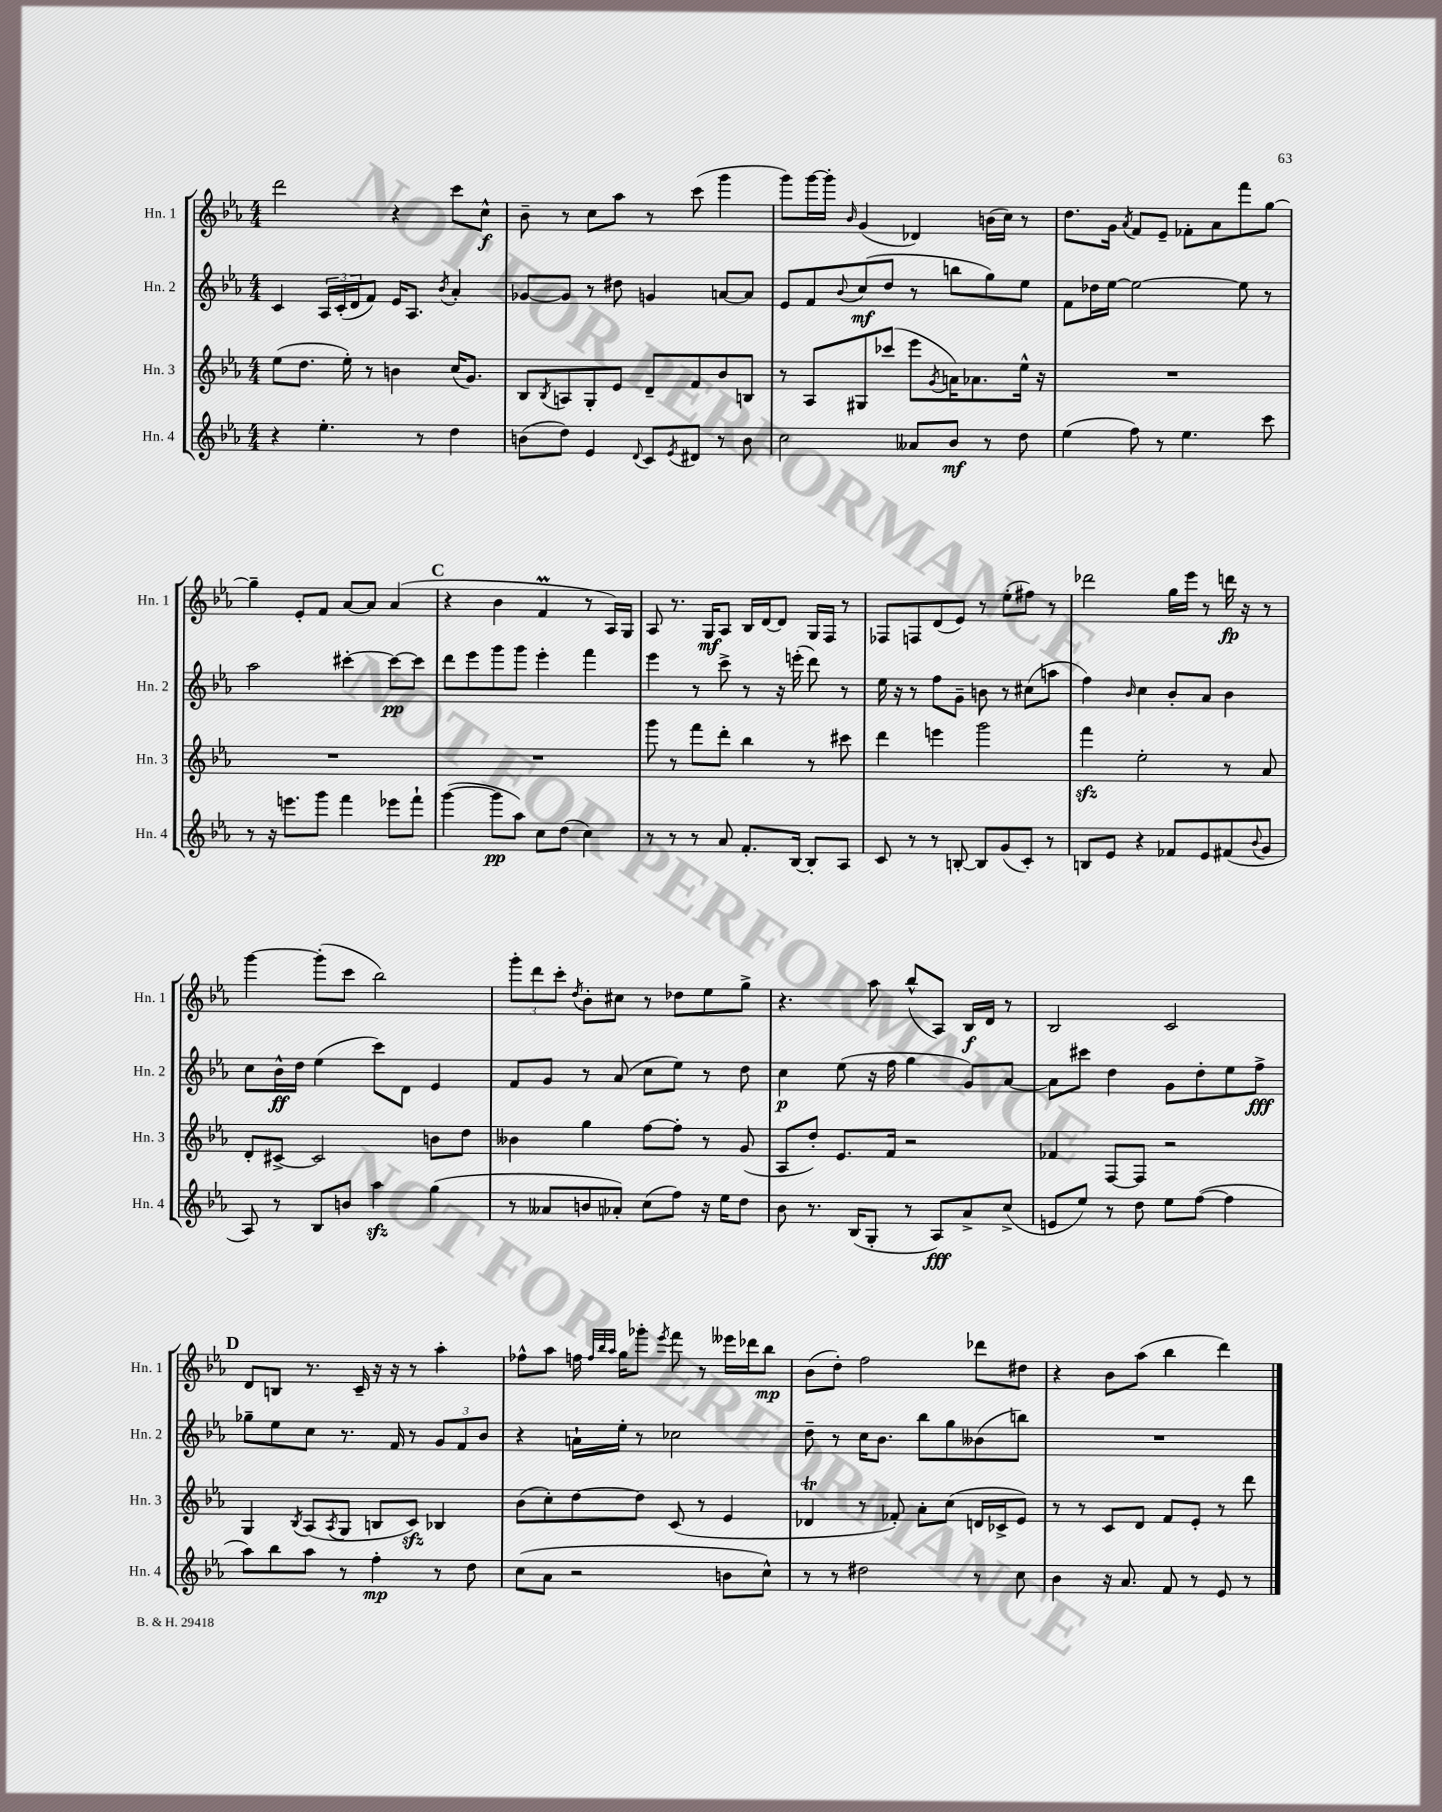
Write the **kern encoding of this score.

**kern	**dynam	**kern	**kern	**dynam	**kern	**dynam
*part4	*part4	*part3	*part2	*part2	*part1	*part1
*staff4	*staff4	*staff3	*staff2	*staff2	*staff1	*staff1
*I"Hn. 4	*	*I"Hn. 3	*I"Hn. 2	*	*I"Hn. 1	*
*I'Hn. 4	*	*I'Hn. 3	*I'Hn. 2	*	*I'Hn. 1	*
*clefG2	*	*clefG2	*clefG2	*	*clefG2	*
*k[b-e-a-]	*	*k[b-e-a-]	*k[b-e-a-]	*	*k[b-e-a-]	*
*M4/4	*	*M4/4	*M4/4	*	*M4/4	*
=31	=31	=31	=31	=31	=31	=31
4r	.	(8ee-\L	4c/	.	2ddd\	.
.	.	8.dd\J	.	.	.	.
4.ee-'\	.	.	24A-/LL	.	.	.
.	.	.	(24c'/	.	.	.
.	.	16ee-'\)	.	.	.	.
.	.	.	24d/J	.	.	.
.	.	8r	8f/J)	.	.	.
.	.	4bn\	16e-/KL	.	4r	.
.	.	.	8.A-/J	.	.	.
8r	.	.	.	.	.	.
.	.	.	8qb-/	.	.	.
4dd\	.	(16cc/KL	4a-'/	.	8ccc\L	.
.	.	8.g/J)	.	.	.	.
.	.	.	.	.	8cc^^\J	f
=32	=32	=32	=32	=32	=32	=32
(8bn\L	.	8B-/L	[8g-X/L	.	8b-~\	.
.	.	8qB-/	.	.	.	.
8dd\J)	.	8An/	8g-/J]	.	8r	.
4e-/	.	8G'/	8r	.	8cc\L	.
.	.	8e-/J	8dd#X\	.	8aa-\J	.
8qqd/	.	.	.	.	.	.
8c/L	.	8d~/L	4gn/	.	8r	.
8qe-/	.	.	.	.	.	.
8d#X/J	.	8f/	.	.	(8ccc\	.
8r	.	8b-/	[8an/L	.	4ggg\	.
8b\	.	8Bn/J	8a/J]	.	.	.
=33	=33	=33	=33	=33	=33	=33
2cc\	.	8r	8e-/L	.	8ggg\L)	.
.	.	8A-/L	8f/	.	[16ggg\L	.
.	.	.	.	.	16ggg'\JJ]	.
.	.	.	8qqb-/	.	16qqb-/	.
.	.	8G#X/	(8cc/	mf	(4g/	.
.	.	(8ccc-X/J	8dd/J	.	.	.
8a--X/L	.	8eee-\L	8r	.	4d-X/)	.
.	.	8qg/	.	.	.	.
8b-/J	mf	16an\K)	8bbn\L	.	.	.
.	.	8.a-X\	.	.	.	.
8r	.	.	8gg\)	.	(16bn\LL	.
.	.	.	.	.	16cc\JJ)	.
8dd\	.	16ee-^^\Jk	8ee-\J	.	8r	.
.	.	16r	.	.	.	.
=34	=34	=34	=34	=34	=34	=34
(4ee-\	.	1r	8f\L	.	8.dd\L	.
.	.	.	16dd-X\L	.	.	.
.	.	.	[16ee-\JJ	.	16g\Jk	.
.	.	.	.	.	8qa-/	.
8ff\)	.	.	2ee-\_	.	8f/L	.
8r	.	.	.	.	8e-~/J	.
4.ee-\	.	.	.	.	8f-X'\L	.
.	.	.	.	.	8a-\	.
.	.	.	8ee-\]	.	8fff\	.
8ccc\	.	.	8r	.	[8gg\J	.
!!LO:LB:g=z
=35	=35	=35	=35	=35	=35	=35
8r	.	1r	2aa-\	.	4gg~\]	.
16r	.	.	.	.	.	.
8.eeen\L	.	.	.	.	.	.
.	.	.	.	.	8e-'/L	.
8ggg\J	.	.	.	.	8f/J	.
4fff\	.	.	[4ccc#X'\	.	[8a-/L	.
.	.	.	.	.	8a-/J]	.
8eee-X\L	.	.	8ccc#\L_	pp	(4a-/	.
8fff`\J	.	.	8ccc#\J]	.	.	.
!!LO:REH:place=s1:t=C
=36	=36	=36	=36	=36	=36	=36
([4ggg\	.	1r	8ddd\L	.	4r	.
.	.	.	8eee-\	.	.	.
8ggg\L]	pp	.	8ggg\	.	4b-\	.
8aa-\J)	.	.	8ggg\J	.	.	.
8cc\L	.	.	4eee-'\	.	4fM/	.
(8dd\J	.	.	.	.	.	.
4cc\)	.	.	4fff\	.	8r	.
.	.	.	.	.	16A-/LL)	.
.	.	.	.	.	16G/JJ	.
=37	=37	=37	=37	=37	=37	=37
8r	.	8ggg\	4eee-\	.	8A-/	.
8r	.	8r	.	.	8.r	.
8r	.	8fff\L	8r	.	.	.
.	.	.	.	.	16G/KL	mf
8a-/	.	8ddd'\J	8ccc^\	.	8A-/J	.
8.f'/L	.	4bb-\	8r	.	16B-/LL	.
.	.	.	.	.	[16d/J	.
.	.	.	16r	.	8d/J]	.
[16B-/Jk	.	.	(16eeen'\	.	.	.
8B-'/L]	.	8r	8ddd\)	.	16G/LL	.
.	.	.	.	.	16F/JJ	.
8A-/J	.	8ccc#X\	8r	.	8r	.
=38	=38	=38	=38	=38	=38	=38
8c/	.	4ddd\	16ee-\	.	8F-X/L	.
.	.	.	16r	.	.	.
8r	.	.	8r	.	8Fn/	.
8r	.	4eeen\	8ff\L	.	(8d/	.
[8Bn'/	.	.	8g~\J	.	8e-/J)	.
8B/L]	.	2ggg\	8bn\	.	8r	.
(8g/	.	.	8r	.	(8ee-'\L	.
8c'/J)	.	.	(8cc#X\L	.	8ff#X\J)	.
8r	.	.	8aan\J	.	8r	.
=39	=39	=39	=39	=39	=39	=39
8Bn/L	.	4fffzz\	4ff\)	.	2ddd-X\	.
8e-/J	.	.	.	.	.	.
.	.	.	16qqb-/	.	.	.
4r	.	2ee-'\	4cc\	.	.	.
8f-X/L	.	.	8b-'/L	.	16gg\LL	.
.	.	.	.	.	16eee-\JJ	.
8e-/	.	.	8a-/J	.	8r	.
(8f#X/	.	8r	4b-\	.	16dddn\	fp
.	.	.	.	.	16r	.
8qqb-/	.	.	.	.	.	.
8g/J	.	8a-/	.	.	8r	.
!!LO:LB:g=z
=40	=40	=40	=40	=40	=40	=40
8A-/)	.	8d'/L	8cc\L	.	[4ggg\	.
8r	.	[8c#X^/J	16b-^^\L	ff	.	.
.	.	.	16dd\JJ	.	.	.
8B-/L	.	2c#/]	(4ee-\	.	(8ggg'\L]	.
8bn/J	.	.	.	.	8ccc\J	.
4aa-zz\	.	.	8ccc\L)	.	2bb-\)	.
.	.	.	8d\J	.	.	.
(4gg\	.	8bn\L	4e-/	.	.	.
.	.	8dd\J	.	.	.	.
=41	=41	=41	=41	=41	=41	=41
8r	.	4b--X\	8f/L	.	12ggg'\L	.
.	.	.	.	.	12ddd\	.
8a--X/L	.	.	8g/J	.	.	.
.	.	.	.	.	12ccc'\J	.
.	.	.	.	.	8qdd/	.
8bn/	.	4gg\	8r	.	8b-'\L	.
8a-X'/J)	.	.	(8a-/	.	8cc#X\J	.
(8cc\L	.	[8ff\L	8cc\L	.	8r	.
8ff\J)	.	8ff'\J]	8ee-\J)	.	8dd-X\L	.
16r	.	8r	8r	.	8ee-\	.
16ee-\KL	.	.	.	.	.	.
8dd\J	.	(8g/	8dd\	.	8gg^\J	.
=42	=42	=42	=42	=42	=42	=42
8b-\	.	8A-/L	4cc\	p	4.r	.
8.r	.	8dd'/J)	.	.	.	.
.	.	8.e-/L	(8ee-\	.	.	.
(16B-/KL	.	.	.	.	.	.
8G'/J	.	.	16r	.	8aa-\	.
.	.	16f/Jk	16ff\	.	.	.
8r	.	2r	4gg\	.	(8bb-^^/L	.
8A-/L)	fff	.	.	.	8A-/J)	.
8a-^/	.	.	8g/L)	.	16B-/LL	f
.	.	.	.	.	16d/JJ	.
(8cc^/J	.	.	[8a-/J	.	8r	.
=43	=43	=43	=43	=43	=43	=43
8en/L	.	4f-X/	8a-\L]	.	2B-/	.
8ee-/J)	.	.	8ccc#X\J	.	.	.
8r	.	[8F/L	4dd\	.	.	.
8dd\	.	8F/J]	.	.	.	.
8ee-\L	.	2r	8g\L	.	2c/	.
([8ff\J	.	.	8dd'\	.	.	.
4ff\]	.	.	8ee-\	.	.	.
.	.	.	8ff^\J	fff	.	.
!!LO:LB:g=z
!!LO:REH:place=s1:t=D
=44	=44	=44	=44	=44	=44	=44
8aa-\L)	.	4G/	8gg-X~\L	.	8d/L	.
8bb-\	.	.	8ee-\	.	8Bn/J	.
.	.	8qB-/	.	.	.	.
8aa-\J	.	(8A-/L	8cc\J	.	8.r	.
.	.	8qA-/	.	.	.	.
8r	.	8G/J	8.r	.	.	.
.	.	.	.	.	16c~/	.
4ff'\	mp	8Bn/L	.	.	16r	.
.	.	.	16f/	.	16r	.
.	.	8czz/J)	8r	.	8r	.
8r	.	4B-X/	12g/L	.	4aa-'\	.
.	.	.	12f/	.	.	.
8dd\	.	.	.	.	.	.
.	.	.	12b-/J	.	.	.
=45	=45	=45	=45	=45	=45	=45
(8cc\L	.	(8b-\L	4r	.	8ff-X^^\L	.
8a-\J	.	8cc'\)	.	.	8aa-\J	.
2r	.	[8dd\	16an`\LL	.	16ffn\	.
.	.	.	.	.	32qqff/LLL	.
.	.	.	.	.	32qqbb-/	.
.	.	.	.	.	32qqaa-/JJJ	.
.	.	.	16ee-'\JJ	.	16gg\KL	.
.	.	8dd\J]	8r	.	8ggg-X'\J	.
.	.	.	.	.	8qeee-/	.
.	.	(8c/	2cc-X\	.	8fff\	.
.	.	8r	.	.	8r	.
8bn\L	.	4e-/	.	.	16eee--X\LL	.
.	.	.	.	.	16ddd-X\J	.
8cc^^\J)	.	.	.	.	8bb-\J	mp
=46	=46	=46	=46	=46	=46	=46
8r	.	4d-XT/	8dd~\	.	(8b-\L	.
8r	.	.	8r	.	8dd'\J)	.
2dd#X\	.	8r	16cc\KL	.	2ff\	.
.	.	.	8.b-\J	.	.	.
.	.	8f-X'/)	.	.	.	.
.	.	8a-'\L	8bb-\L	.	.	.
.	.	(8cc\J	8gg\	.	.	.
8r	.	16dn/LL	(8b--X\	.	8ddd-X\L	.
.	.	16c-X^/J	.	.	.	.
8cc\	.	8e-/J)	8bbn\J)	.	8dd#X\J	.
=47	=47	=47	=47	=47	=47	=47
4b-\	.	8r	1r	.	4r	.
.	.	8r	.	.	.	.
16r	.	8c/L	.	.	8b-\L	.
8.a-/	.	.	.	.	.	.
.	.	8d/J	.	.	(8aa-\J	.
8f/	.	8f/L	.	.	4bb-\	.
8r	.	8e-'/J	.	.	.	.
8e-/	.	8r	.	.	4ddd\)	.
8r	.	8ddd\	.	.	.	.
==	==	==	==	==	==	==
*-	*-	*-	*-	*-	*-	*-
